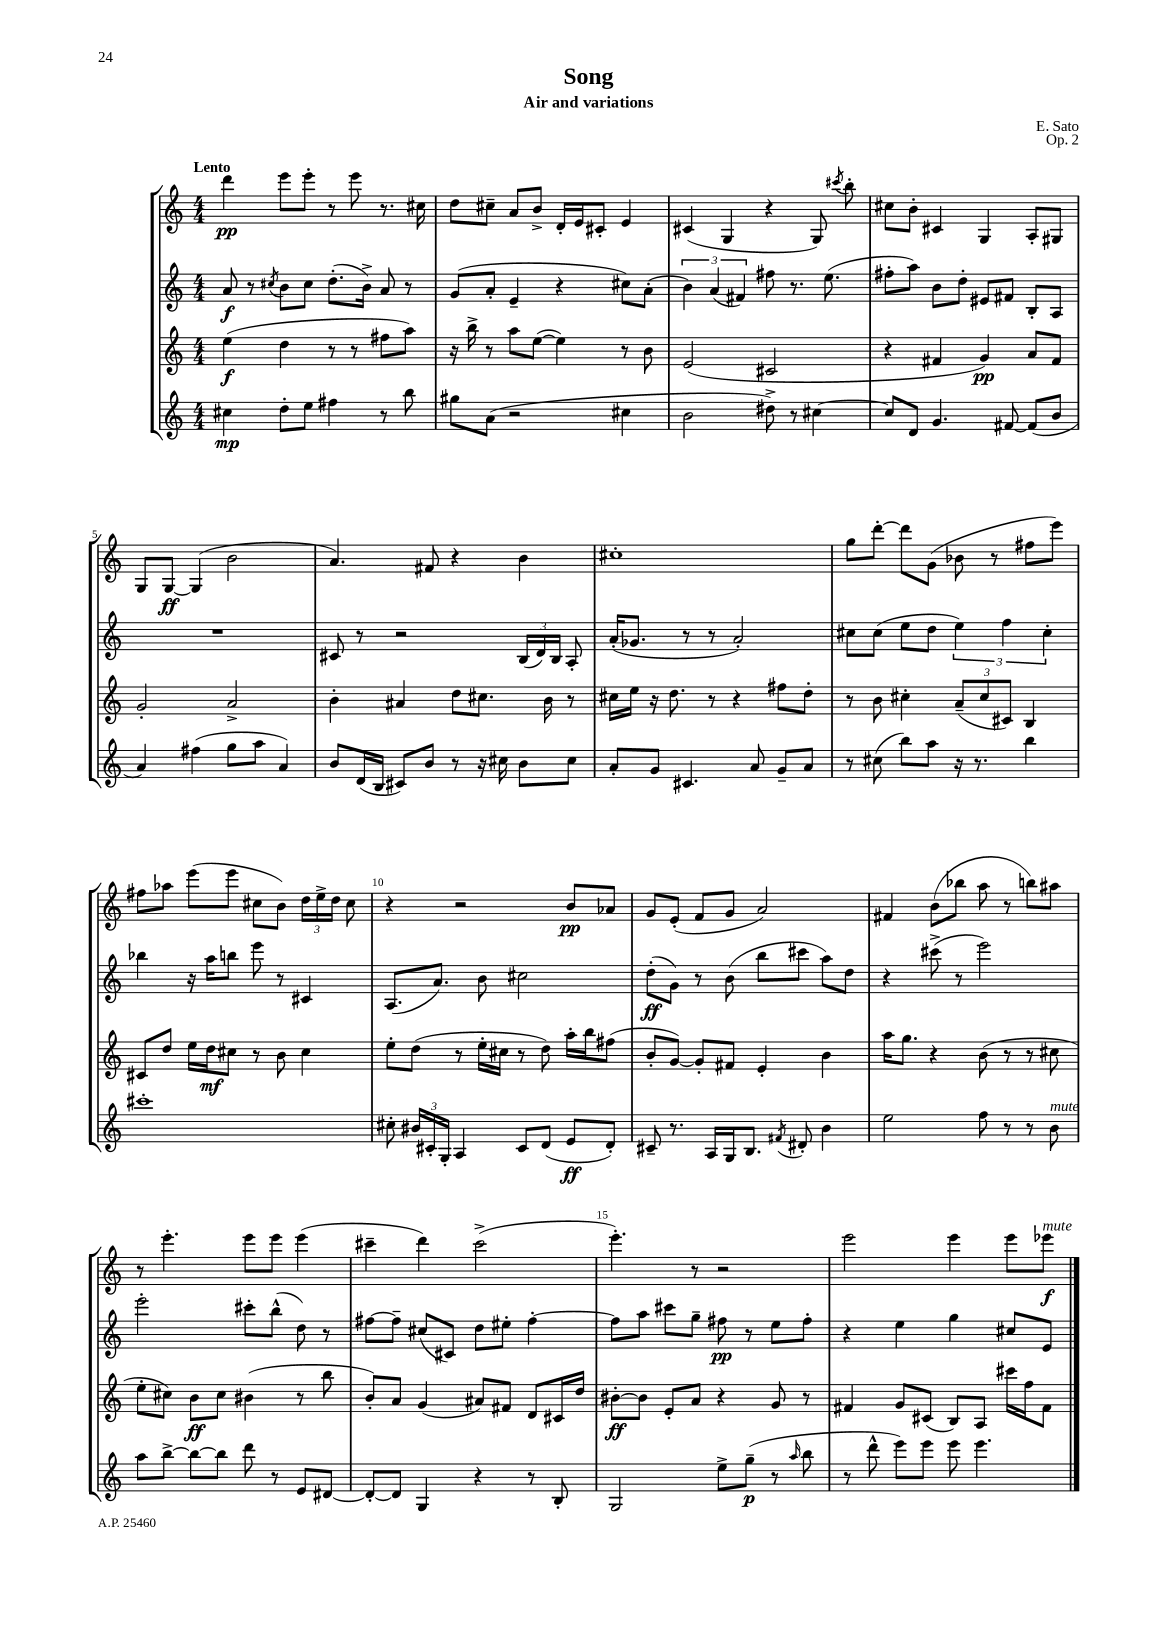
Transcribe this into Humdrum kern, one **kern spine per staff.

**kern	**dynam	**kern	**dynam	**kern	**dynam	**kern	**dynam
*part4	*part4	*part3	*part3	*part2	*part2	*part1	*part1
*staff4	*staff4	*staff3	*staff3	*staff2	*staff2	*staff1	*staff1
*clefG2	*	*clefG2	*	*clefG2	*	*clefG2	*
*k[]	*	*k[]	*	*k[]	*	*k[]	*
*M4/4	*	*M4/4	*	*M4/4	*	*M4/4	*
=1	=1	=1	=1	=1	=1	=1	=1
!	!	!	!	!	!	!LO:TX:a:B:t=Lento	!
4cc#X\	mp	(4ee\	f	8a/	f	4ddd\	pp
.	.	.	.	8r	.	.	.
.	.	.	.	8qcc#X/	.	.	.
8dd'\L	.	4dd\	.	8b\L	.	8eee\L	.
8ee\J	.	.	.	8cc#\J	.	8eee'\J	.
4ff#X\	.	8r	.	(8.dd'\L	.	8r	.
.	.	8r	.	.	.	8eee\	.
.	.	.	.	16b^\Jk)	.	.	.
8r	.	8ff#X\L	.	8a/	.	8.r	.
8bb\	.	8aa\J)	.	8r	.	.	.
.	.	.	.	.	.	16cc#X\	.
=2	=2	=2	=2	=2	=2	=2	=2
8gg#X\L	.	16r	.	(8g/L	.	8dd\L	.
.	.	16bb^\	.	.	.	.	.
(8a\J	.	8r	.	8a'/J	.	8cc#X~\J	.
2r	.	8aa\L	.	4e~/	.	8a/L	.
.	.	([8ee\J	.	.	.	8b^/J	.
.	.	4ee\])	.	4r	.	16d'/LL	.
.	.	.	.	.	.	16e/J	.
.	.	.	.	.	.	8c#X'/J	.
4cc#X\	.	8r	.	8cc#X\L)	.	4e/	.
.	.	8b\	.	(8a'\J	.	.	.
=3	=3	=3	=3	=3	=3	=3	=3
2b\	.	(2e/	.	6b\)	.	(4c#X/	.
.	.	.	.	(6a/	.	.	.
.	.	.	.	.	.	4G/	.
.	.	.	.	6f#X/)	.	.	.
8dd#X^\)	.	2c#X/	.	8ff#X\	.	4r	.
8r	.	.	.	8.r	.	.	.
[4cc#X\	.	.	.	.	.	8G/)	.
.	.	.	.	(8.ee\	.	.	.
.	.	.	.	.	.	8qccc#X/	.
.	.	.	.	.	.	8bb'\	.
=4	=4	=4	=4	=4	=4	=4	=4
8cc#/L]	.	4r	.	8ff#X'\L	.	8cc#X\L	.
8d/J	.	.	.	8aa\J)	.	8b'\J	.
4.g/	.	4f#X/	.	8b\L	.	4c#X/	.
.	.	.	.	8dd'\J	.	.	.
.	.	4g/)	pp	8e#X/L	.	4G/	.
[8f#X/	.	.	.	8f#X/J	.	.	.
(8f#/L]	.	8a/L	.	8B'/L	.	8A'/L	.
8b/J	.	8f#/J	.	8A/J	.	8G#X/J	.
!!LO:LB:g=z
=5	=5	=5	=5	=5	=5	=5	=5
4a/)	.	2g'/	.	1r	.	8G/L	.
.	.	.	.	.	.	[8G/J	ff
(4ff#X\	.	.	.	.	.	(4G/]	.
8gg\L	.	2a^/	.	.	.	2b\	.
8aa\J	.	.	.	.	.	.	.
4a/)	.	.	.	.	.	.	.
=6	=6	=6	=6	=6	=6	=6	=6
8b/L	.	4b'\	.	8c#X/	.	4.a/)	.
(16d/L	.	.	.	8r	.	.	.
16B/JJ	.	.	.	.	.	.	.
8c#X/L)	.	4a#X/	.	2r	.	.	.
8b/J	.	.	.	.	.	8f#X/	.
8r	.	8dd\L	.	.	.	4r	.
16r	.	8.cc#X\J	.	.	.	.	.
16cc#X\	.	.	.	.	.	.	.
8b\L	.	.	.	(24B/LL	.	4b\	.
.	.	.	.	24d/)	.	.	.
.	.	16b\	.	.	.	.	.
.	.	.	.	24B/JJ	.	.	.
8cc#\J	.	8r	.	8A'/	.	.	.
=7	=7	=7	=7	=7	=7	=7	=7
8a'/L	.	16cc#X\LL	.	(16a'/KL	.	1cc#X'	.
.	.	16ee\JJ	.	8.g-X/J	.	.	.
8g/J	.	16r	.	.	.	.	.
.	.	8.dd\	.	.	.	.	.
4.c#X/	.	.	.	8r	.	.	.
.	.	8r	.	8r	.	.	.
.	.	4r	.	2a'/)	.	.	.
8a/	.	.	.	.	.	.	.
8g~/L	.	8ff#X\L	.	.	.	.	.
8a/J	.	8dd'\J	.	.	.	.	.
=8	=8	=8	=8	=8	=8	=8	=8
8r	.	8r	.	8cc#X\L	.	8gg\L	.
(8cc#X\	.	8b\	.	(8cc#\J	.	[8ddd'\J	.
8bb\L)	.	4cc#X'\	.	8ee\L	.	8ddd\L]	.
8aa\J	.	.	.	8dd\J	.	(8g\J	.
16r	.	(12a~/L	.	6ee\)	.	8b-X\	.
8.r	.	.	.	.	.	.	.
.	.	12cc#/	.	.	.	.	.
.	.	.	.	.	.	8r	.
.	.	12c#X/J)	.	6ff\	.	.	.
4bb\	.	4B/	.	.	.	8ff#X\L	.
.	.	.	.	6cc#'\	.	.	.
.	.	.	.	.	.	8eee\J)	.
!!LO:LB:g=z
=9	=9	=9	=9	=9	=9	=9	=9
1ccc#X'	.	8c#X/L	.	4bb-X\	.	8ff#X\L	.
.	.	8dd/J	.	.	.	8aa-X\J	.
.	.	16ee\LL	.	16r	.	(8eee\L	.
.	.	16dd\J	mf	16aa\KL	.	.	.
.	.	8cc#X\J	.	8bbn\J	.	8eee\J	.
.	.	8r	.	8eee\	.	8cc#X\L	.
.	.	8b\	.	8r	.	8b\J)	.
.	.	4cc#\	.	4c#X/	.	24dd\LL	.
.	.	.	.	.	.	24ee^\	.
.	.	.	.	.	.	24dd\JJ	.
.	.	.	.	.	.	8cc#\	.
=10	=10	=10	=10	=10	=10	=10	=10
8cc#X'\	.	8ee'\L	.	(8.A/L	.	4r	.
24b#X/LL	.	(8dd\J	.	.	.	.	.
24c#X'/	.	.	.	.	.	.	.
.	.	.	.	8.a/J)	.	.	.
24G'/JJ	.	.	.	.	.	.	.
4A/	.	8r	.	.	.	2r	.
.	.	16ee'\LL	.	8b\	.	.	.
.	.	16cc#X\JJ	.	.	.	.	.
8c#/L	.	8r	.	2cc#X\	.	.	.
(8d/J	.	8dd\)	.	.	.	.	.
8e/L	ff	16aa'\LL	.	.	.	8b/L	pp
.	.	16bb\J	.	.	.	.	.
8d'/J)	.	(8ff#X\J	.	.	.	8a-X/J	.
=11	=11	=11	=11	=11	=11	=11	=11
8c#X~/	.	8b'/L	.	(8dd'\L	ff	8g/L	.
8.r	.	[8g/J)	.	8g\J)	.	(8e'/J	.
.	.	8g'/L]	.	8r	.	8f/L	.
16A/LL	.	.	.	.	.	.	.
16G/J	.	8f#X/J	.	(8b\	.	8g/J	.
8.B/J	.	.	.	.	.	.	.
.	.	4e'/	.	8bb\L	.	2a/)	.
8qf#X/	.	.	.	.	.	.	.
8d#X'/	.	.	.	8ccc#X\J	.	.	.
4b\	.	4b\	.	8aa\L)	.	.	.
.	.	.	.	8dd\J	.	.	.
=12	=12	=12	=12	=12	=12	=12	=12
2ee\	.	16aa\KL	.	4r	.	4f#X/	.
.	.	8.gg\J	.	.	.	.	.
.	.	4r	.	(8ccc#X^\	.	(8b\L	.
.	.	.	.	8r	.	8bb-X\J	.
8ff\	.	(8b\	.	2eee\)	.	8aa\	.
8r	.	8r	.	.	.	8r	.
8r	.	8r	.	.	.	8bbn\L)	.
!LO:TX:a:i:t=mute	!	!	!	!	!	!	!
8b\	.	8cc#X\	.	.	.	8aa#X\J	.
!!LO:LB:g=z
=13	=13	=13	=13	=13	=13	=13	=13
8aa\L	.	8ee'\L	.	2eee'\	.	8r	.
[8bb^\J	.	8cc#X\J)	.	.	.	4.eee'\	.
8bb\L_	.	8b\L	ff	.	.	.	.
8bb\J]	.	8cc#\J	.	.	.	.	.
8ddd\	.	(4b#X\	.	8ccc#X'\L	.	8eee\L	.
8r	.	.	.	(8bb^^\J	.	8eee\J	.
8e/L	.	8r	.	8dd\)	.	(4eee\	.
[8d#X/J	.	8bb\	.	8r	.	.	.
=14	=14	=14	=14	=14	=14	=14	=14
8d#'/L_	.	8b'/L)	.	[8ff#X\L	.	4ccc#X~\	.
8d#/J]	.	8a/J	.	8ff#~\J]	.	.	.
4G/	.	(4g/	.	(8cc#X/L	.	4ddd\)	.
.	.	.	.	8c#X/J)	.	.	.
4r	.	8a#X/L)	.	8dd\L	.	(2ccc#^\	.
.	.	8f#X/J	.	8ee#X'\J	.	.	.
8r	.	8d/L	.	[4ff#'\	.	.	.
8B'/	.	16c#X/L	.	.	.	.	.
.	.	16dd/JJ	.	.	.	.	.
=15	=15	=15	=15	=15	=15	=15	=15
2G/	.	[8b#X'\L	ff	8ff#\L]	.	4.eee'\)	.
.	.	8b#\J]	.	8aa\J	.	.	.
.	.	8e'/L	.	8ccc#X\L	.	.	.
.	.	8a/J	.	8gg~\J	.	8r	.
8ee^\L	.	4r	.	8ff#X\	pp	2r	.
(8gg~\J	p	.	.	8r	.	.	.
8r	.	8g/	.	8ee\L	.	.	.
16qqaa/	.	.	.	.	.	.	.
8bb\	.	8r	.	8ff#'\J	.	.	.
=16	=16	=16	=16	=16	=16	=16	=16
8r	.	4f#X/	.	4r	.	2eee\	.
8ddd^^\	.	.	.	.	.	.	.
8eee\L)	.	8g/L	.	4ee\	.	.	.
8eee\J	.	(8c#X/J	.	.	.	.	.
8eee\	.	8B/L)	.	4gg\	.	4eee\	.
4.eee\	.	8A/J	.	.	.	.	.
.	.	16ccc#X\LL	.	8cc#X/L	.	8eee\L	.
.	.	16ff\J	.	.	.	.	.
!	!	!	!	!	!	!LO:TX:a:i:t=mute	!
.	.	8f#\J	.	8e/J	.	8eee-X\J	f
==	==	==	==	==	==	==	==
*-	*-	*-	*-	*-	*-	*-	*-
